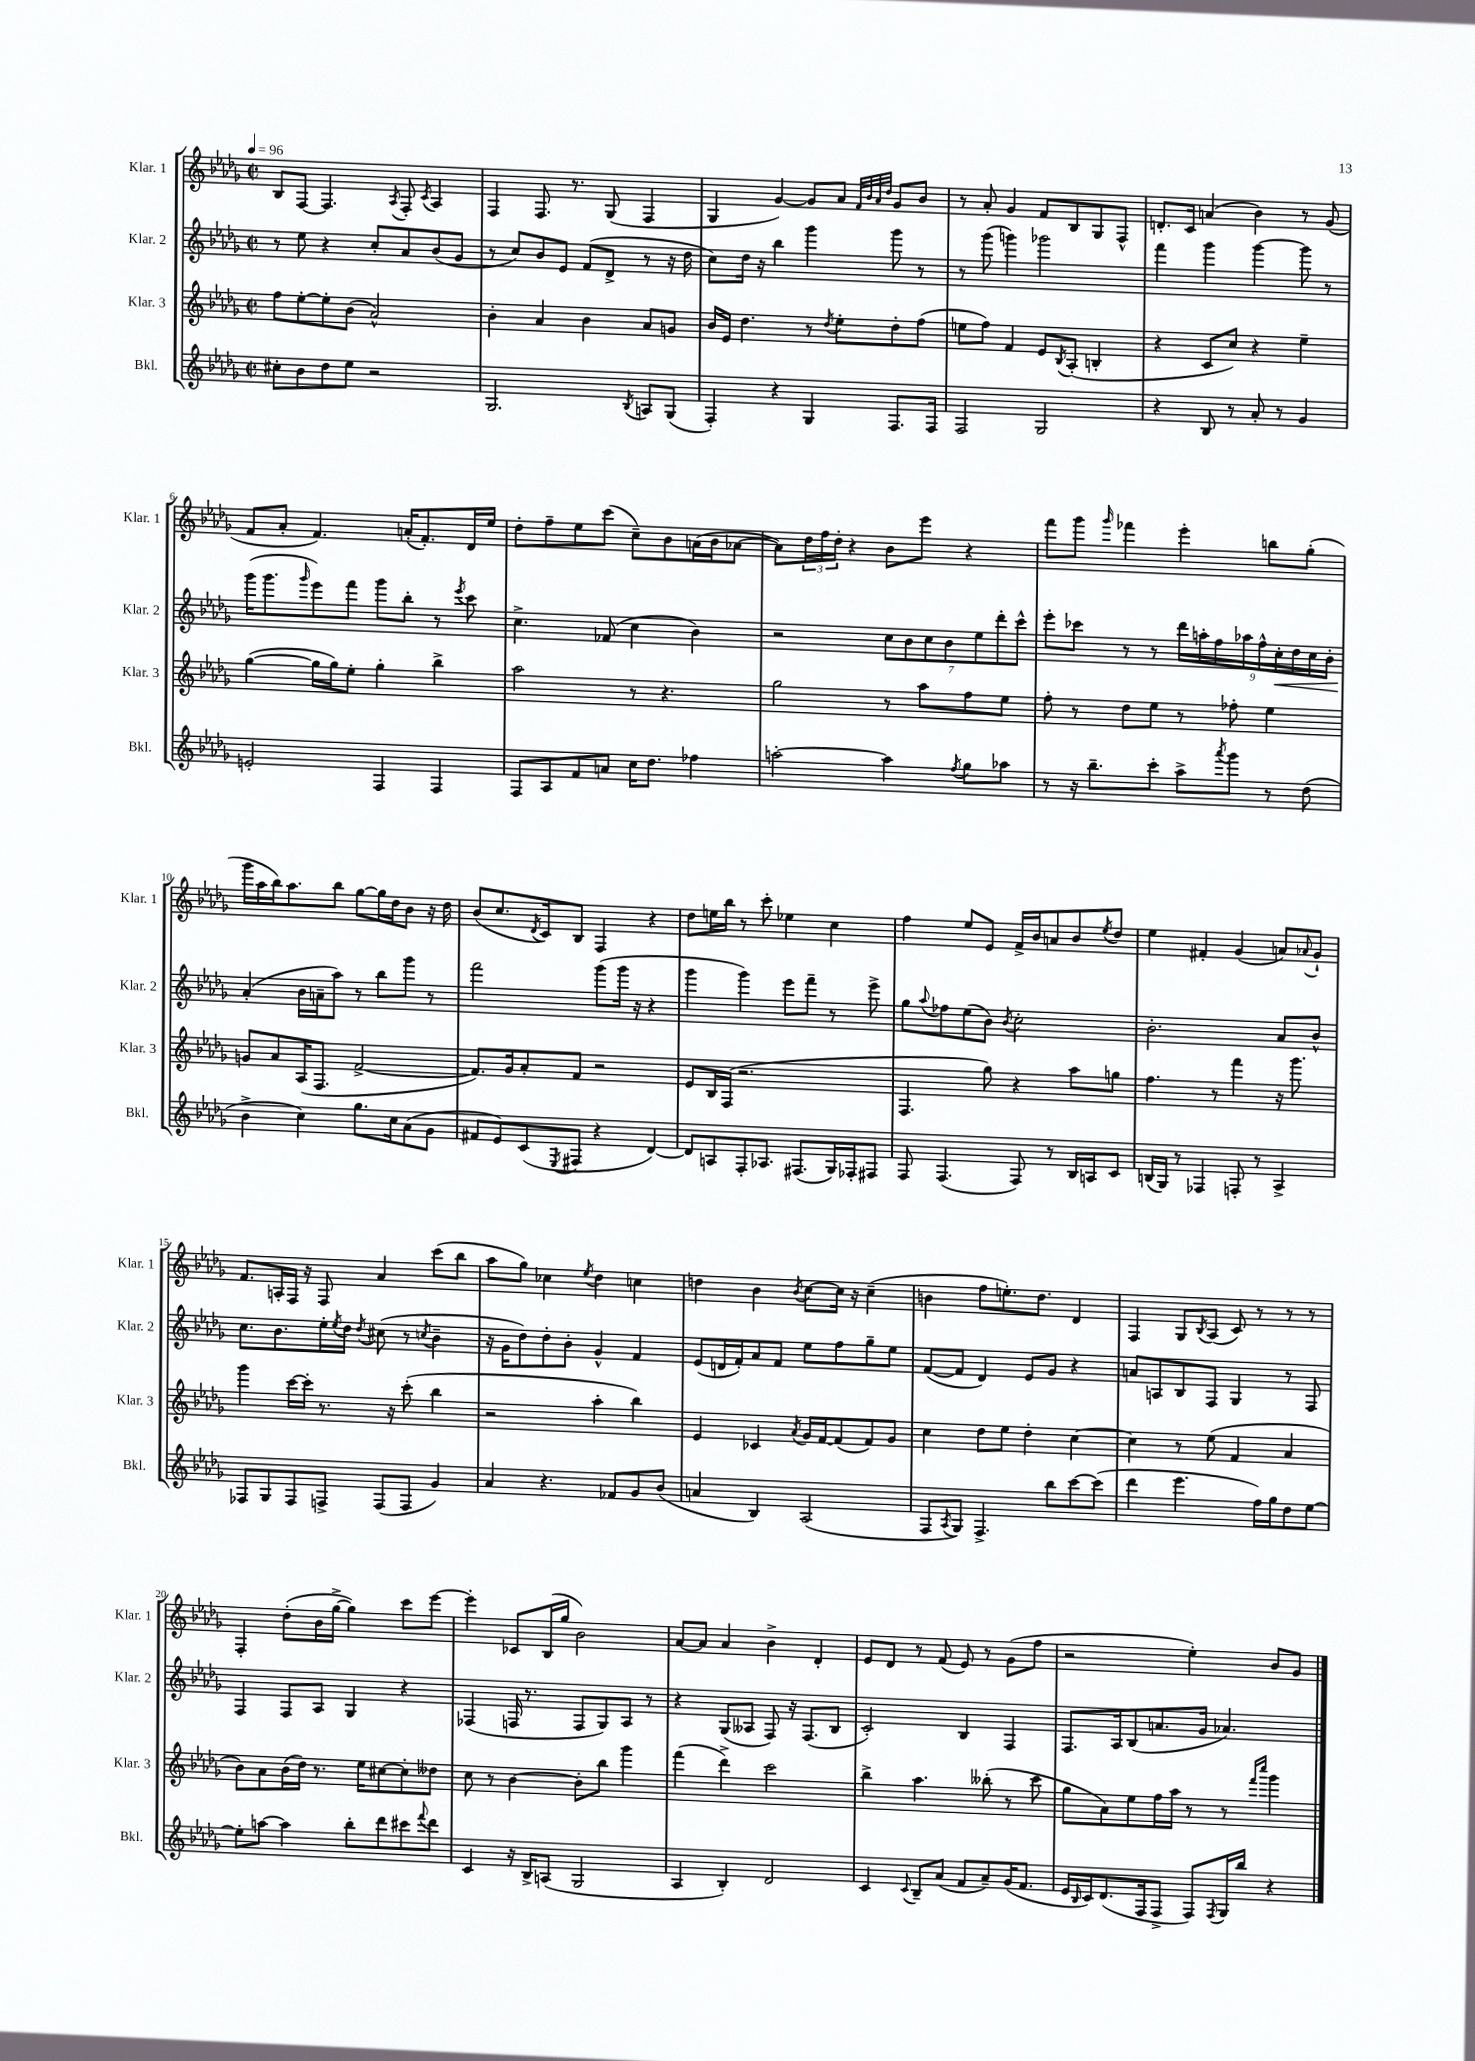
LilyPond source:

<<
\new StaffGroup <<
\new Staff = "s0" \with { instrumentName = "Klar. 1" shortInstrumentName = "Klar. 1" } {
    \clef treble \key des \major \defaultTimeSignature \time 2/2 \tempo 4 = 96
    bes8 f8~ f4. \acciaccatura { aes8 } f8-. \acciaccatura { c'8 } aes4 |
    f4 f8. r8. ges8( f4 |
    ges4 ges'4~) ges'8 aes'8 \grace { f'32 bes'32 aes'32 des''32 } ges'8 bes'8 |
    r8 aes'8-. ges'4 f'8 bes8 ges8 f8-^ |
    d'8.-. c'16 a'4( bes'4) r8 ges'8( |
    f'8 aes'8-. f'4.) a'16-.( f'8.-.) des'16 ees''16 |
    des''8-. f''8-- ees''8 c'''8( c''8--) bes'8 a'16( bes'16 aes'8~ |
    aes'8) \tuplet 3/2 { des''16 f''16 des''16-. } r4 bes'8 ees'''8 r4 |
    f'''8 ges'''8 \grace { ges'''16 } fes'''4 ees'''4-. b''8 ges''8-.( |
    ges'''16 aes''16 bes''16) aes''8. bes''8 ges''8~ ges''16 des''16 bes'8 r16 des''16 |
    bes'8( c''8. \acciaccatura { des'8 } c'16) bes8 f4 r4 |
    des''8 e''16 bes''16 r8 c'''8-. ees''4 c''4 |
    f''4 ees''8 ees'8 f'16-> bes'16 a'8 bes'8 \acciaccatura { ees''8 } des''8 |
    ees''4 fis'4-. ges'4( a'8) \appoggiatura { aes'8 } ges'8-! |
    f'8. a16-. f16 r16 f8 aes'4 c'''8( bes''8 |
    aes''8 ges''8) ces''4 \acciaccatura { ees''8 } des''4 c''4 |
    d''4 bes'4 \acciaccatura { bes'8 } c''8~ c''16 r16 c''4--( |
    b'4 f''8 e''8.-.) des''8. des'4 |
    f4 ges8 \acciaccatura { bes8 } aes8( c'8) r8 r8 r8 |
    f4-. des''8-.( bes'16 ges''16~-> ges''4) c'''8 ees'''8~ |
    ees'''4-. ces'8 bes16( ges''16 bes'2) |
    aes'8~ aes'8 aes'4 bes'4-> des'4-. |
    ees'8 des'8 r8 f'8( ees'8) r8 ges'8( f''8 |
    r2 ees''4-.) bes'8 ges'8 \bar "|." |
}
\new Staff = "s1" \with { instrumentName = "Klar. 2" shortInstrumentName = "Klar. 2" } {
    \clef treble \key des \major \defaultTimeSignature \time 2/2
    r8 ees''8 r4 c''8-. aes'8 bes'8( ges'8 |
    r8 c''8) bes'8 ees'8 f'8( des'8-> r8 r16 des''16 |
    c''8) des''16 r16 bes''4 ges'''4 ges'''8 r8 |
    r8 ges'''8( g'''4) ges'''2 |
    f'''4 ges'''4 ges'''4~ ges'''8 r8 |
    ges'''16( ges'''8. \grace { ges'''16 } ees'''8) f'''8 ges'''8 bes''8-. r8 \acciaccatura { ees'''8 } c'''8 |
    c''4.-> fes'8( c''4 bes'4) |
    r2 \tuplet 7/4 { c''8 bes'8 c''8 bes'8 ees''8 des'''8-. c'''8-^ } |
    ees'''8-. ces'''8 r8 r8 \tuplet 9/8 { des'''16 a''16-. f''16 aes''16 f''16-^ c''16-.\< des''16 c''16 bes'16-. } |
    aes'4-.\!( bes'16 a'16-- aes''8) r8 bes''8 ges'''8 r8 |
    f'''2 ges'''8( ges'''16 r16 r4 |
    ges'''4 ges'''4) ees'''8 f'''8-- r8 ees'''8-> |
    ges''8 \appoggiatura { aes''8 } fes''8 ees''8( bes'8) \acciaccatura { bes'8 } c''2-. |
    bes'2.-. aes'8 bes'8-^ |
    c''8. bes'8. ees''16-. \acciaccatura { ees''8 } des''16 \acciaccatura { des''8 } cis''8( r8 \acciaccatura { c''8 } bes'4-- |
    r16 ges'16 des''8) des''8-. bes'8-. ges'4-^ f'4 |
    ees'8( d'16 f'16-.) aes'8 f'8 ees''8 f''8 ges''8-- ees''8 |
    f'8~( f'8 des'4) ees'8 ges'8 r4 |
    a'8 a8 bes8 f8 ges4 r8 f8 |
    f4 f8 aes8 ges4 r4 |
    fes4( f16 r8. f8 ges8) aes8 r8 |
    r4 ges8( aeses8 f8) r16 f8.( bes8 |
    c'2-.) bes4 f4 |
    f8. aes16 bes8( a'8. ges'16 aes'4.) \bar "|." |
}
\new Staff = "s2" \with { instrumentName = "Klar. 3" shortInstrumentName = "Klar. 3" } {
    \clef treble \key des \major \defaultTimeSignature \time 2/2
    f''8 ees''8~-. ees''8-. bes'8( aes'2-^) |
    bes'4-. aes'4 bes'4 aes'8 g'8 |
    bes'16 ees'16 des''4. r8 \acciaccatura { des''8 } ees''8-. des''8-. f''8( |
    e''8 f''8) f'4 ees'8 \acciaccatura { bes8 } aes8-.( b4-. |
    r4 c'8 c''8) r4 ees''4-- |
    ges''4~( ges''16 ges''16) ees''8-. ges''4-. bes''4-> |
    aes''2 r8 r4. |
    ges''2 r8 aes''8 f''8 ees''8 |
    f''8-. r8 des''8 ees''8 r8 fes''8-. ees''4 |
    g'8 aes'8 aes16( f8. f'2~-> |
    f'8.) ges'16 aes'8-. f'8 r2 |
    ees'8 bes16 f16( r2. |
    f4. ges''8) r4 aes''8 g''8 |
    f''4. r8 f'''4 r16 ges'''8. |
    ges'''4 c'''16~ c'''16-. r8. r16 c'''8-.( bes''4 |
    r2 aes''4-. bes''4) |
    ees'4 ces'4 \acciaccatura { aes'8 } ges'16 f'16~ f'8( f'8) ges'8 |
    c''4 des''8 ees''8 des''4-. c''4~ |
    c''4 r8 ees''8( f'4 aes'4 |
    bes'8) aes'8 bes'16( des''16) r8. ees''16 cis''8~ cis''8-. deses''8 |
    c''8 r8 bes'4~ bes'8-. bes''8 ges'''4 |
    f'''4( des'''4->) c'''2 |
    bes''4-> aes''4. beses''8-.( r8 c'''8 |
    ges''8 aes'8) ees''8 f''16 aes''16 r8 r8 \grace { f'''16 c''''16 } ges'''4 \bar "|." |
}
\new Staff = "s3" \with { instrumentName = "Bkl." shortInstrumentName = "Bkl." } {
    \clef treble \key des \major \defaultTimeSignature \time 2/2
    cis''8-. bes'8 des''8 ees''8 r2 |
    ges2. \acciaccatura { bes8 } a8 ges8( |
    f4-.) r4 ges4 f8. f16 |
    f2 ges2 |
    r4 bes8 r8 aes'8-. r8 ges'4 |
    e'2-. f4 f4 |
    f8 aes8 f'8 a'8 c''16 des''8. fes''4 |
    a''2~-. a''4 \acciaccatura { f''8 } ges''8 aes''8 |
    r8 r16 bes''8.-- c'''8-. aes''8-> \acciaccatura { aes'''8 } ges'''8 r8 des''8( |
    bes'4-> c''4) ges''8. c''16 aes'8( ges'8 |
    fis'8 ees'8) c'8( \acciaccatura { ees8 } fis8 r4 des'4~) |
    des'8 a8 f8-. aes8. fis8.( ges16) fes16-. fis8 |
    f8 f4.( f8) r8 bes16 a16 c'8 |
    b16( ges16) r8 fes4 f8-. r8 aes4-> |
    fes8 ges8 fes8 f8-> f8( f8 ges'4) |
    aes'4 r4. fes'8 ges'8 bes'8( |
    a'4 bes4) aes2( |
    f8 \acciaccatura { aes8 } ges8) f4.-> bes''8 c'''8~ c'''8( |
    des'''4 ees'''4. f''16) ges''16 des''8 ees''8~ |
    ees''8-. a''8~ a''4 bes''8-. des'''8 cis'''8 \appoggiatura { f'''8 } des'''8 |
    c'4 r16 bes16-> a8( ges2 |
    aes4 bes4-.) des'2 |
    c'4 \appoggiatura { c'8 } bes8-- aes'8( f'8 aes'8--) ges'16( f'8. |
    ees'16 \grace { bes16 } c'16) des'8.( f16 f8-> f8) \acciaccatura { f8 } ges16 bes''16 r4 \bar "|." |
}
>>
>>
